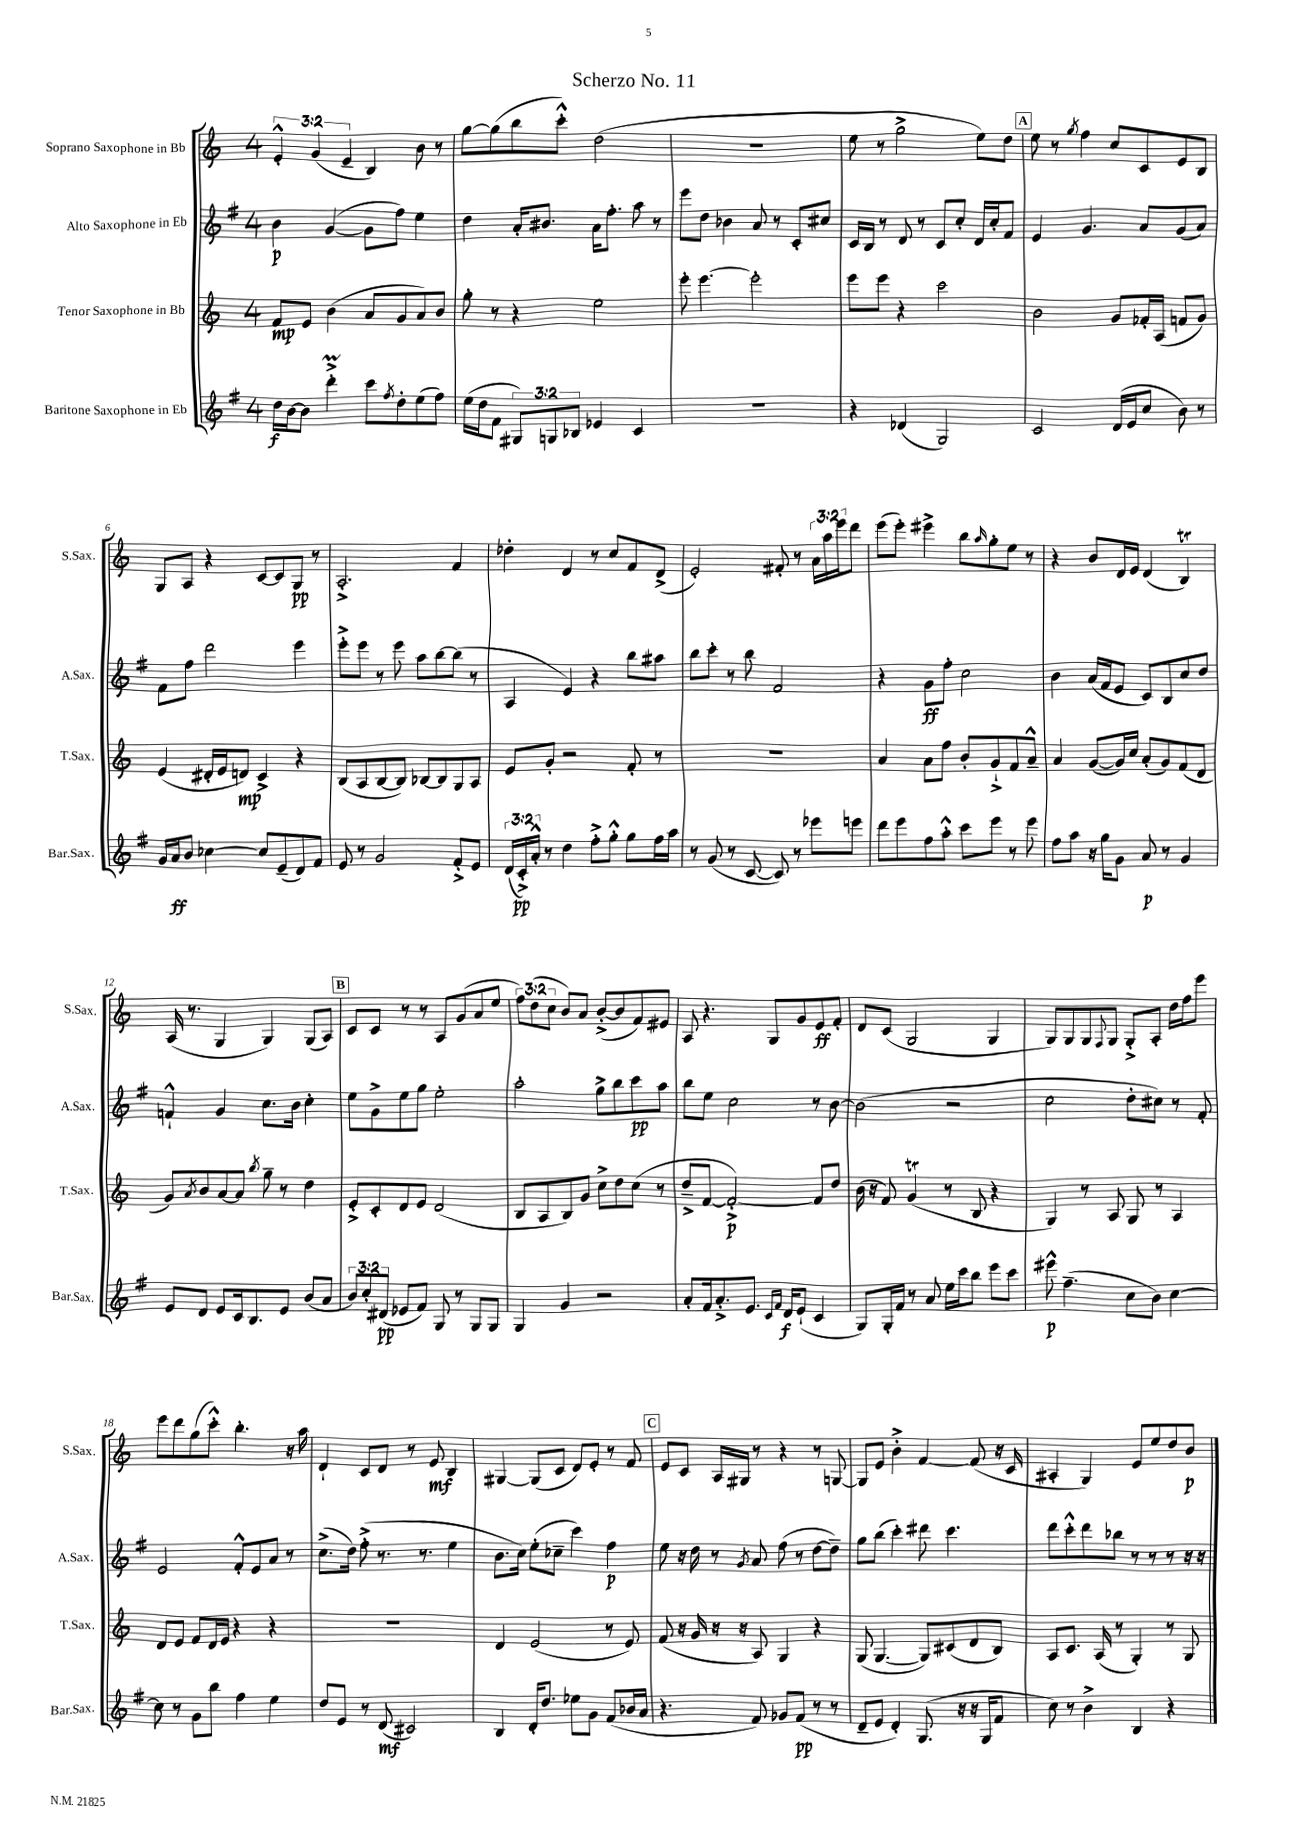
\header { title = "Scherzo No. 11" }
<<
\new StaffGroup <<
\new Staff = "s0" \with { instrumentName = "Soprano Saxophone in Bb" shortInstrumentName = "S.Sax." } {
    \clef treble \key c \major \once \override Staff.TimeSignature.style = #'single-digit \time 4/4 \override Staff.TupletNumber.text = #tuplet-number::calc-fraction-text
    \tuplet 3/2 { e'4-.-^ g'4( e'4-- } b4) b'8 r8 |
    g''8~ g''8( b''8 c'''8-.-^) d''2( |
    R1 |
    e''8 r8 g''2-> e''8) d''8 |
    \mark \markup { \box "A" } e''8 r8 \acciaccatura { g''8 } f''4 c''8 c'8 e'8 b8 |
    g8 a8 r4 c'8~ c'8 g8\pp r8 |
    a2.-.-> f'4 |
    des''4-. d'4 r8 c''8 f'8 d'8->( |
    e'2-.) fis'8-. r8 \tuplet 3/2 { a'16 a''16 e'''16 } d'''8 |
    e'''8( e'''8-.) eis'''4-> b''8 \grace { a''16 } g''8-. e''8 r8 |
    r4 b'8 d'16 e'16 d'4( b4\trill) |
    a16( r8. g4 g4) g8( a8) |
    \mark \markup { \box "B" } c'8 c'8 r8 r8 a8 g'8( a'8 e''8 |
    \tuplet 3/2 { f''8) d''8( c''8 } b'8) a'8 b'8~-.->( b'8 f'8) eis'8 |
    a8 r4. g8 g'8 e'8\ff f'8-. |
    d'8 c'8( g2 g4 |
    g8) g8 g8 \appoggiatura { f8 } g8 g8-.-> a8-. d''16 f''16 e'''8 |
    e'''8 d'''8 g''8( c'''8-.-^) b''4.-. r16 a''16 |
    d'4-! c'8 d'8 r8 e'8\mf b4 |
    gis4~ gis8( c'8 d'8) e'8-. r8 f'8 |
    \mark \markup { \box "C" } e'8 c'8 a16 gis16 r8 r4 r8 g8~ |
    g8 e'8 b'4-.-> f'4~ f'8( r16 c'16 |
    ais4-. g4) e'8 e''8 d''8 b'8\p \bar "|." |
}
\new Staff = "s1" \with { instrumentName = "Alto Saxophone in Eb" shortInstrumentName = "A.Sax." } {
    \clef treble \key g \major \once \override Staff.TimeSignature.style = #'single-digit \time 4/4
    b'4\p g'4~( g'8 fis''8) e''4 |
    d''4 a'16-. bis'8. a'16 fis''8.-. a''8 r8 |
    e'''8 d''8 bes'4 a'8 r8 c'8-. cis''8 |
    c'16 b16 r8 d'8 r8 c'8 c''8-. d'16 c''16-. fis'8 |
    \mark \markup { \box "A" } e'4 g'4. a'8 g'8( a'8) |
    fis'8 fis''8 d'''2 e'''4 |
    e'''8-.-> e'''8 r8 e'''8 a''8 b''8~ b''8( r8 |
    a4 e'4) r4 b''8 ais''8 |
    b''8 c'''8-. r8 b''8 fis'2 |
    r4 g'8\ff fis''8-. c''2 |
    b'4 a'16( fis'16 e'8 c'8) b8 c''8 d''8 |
    f'4-!-^ g'4 c''8. b'16 c''4-. |
    \mark \markup { \box "B" } e''8 g'8-> e''8 g''8 e''2-. |
    a''2-. g''8-> b''8 c'''8\pp a''8 |
    b''8 e''8 c''2 r8 b'8~ |
    b'2( r2 |
    c''2 d''8-. cis''8) r8 fis'8-. |
    e'2 fis'8-.-^ e'8 a'8 r8 |
    c''8.->( d''16) fis''8-.->( r8. r8. e''4 |
    b'8. c''16) e''8-.( ces''8-- c'''4) fis''4\p |
    \mark \markup { \box "C" } e''8 r16 d''16 r8 \acciaccatura { g'8 } a'8 fis''8( r8 d''8~ d''8--) |
    g''8 b''8( c'''4-.) dis'''8 c'''4. |
    d'''8 c'''8-.-^ d'''8 bes''8 r8 r8 r8 r16 r16 \bar "|." |
}
\new Staff = "s2" \with { instrumentName = "Tenor Saxophone in Bb" shortInstrumentName = "T.Sax." } {
    \clef treble \key c \major \once \override Staff.TimeSignature.style = #'single-digit \time 4/4
    f'8\mp e'8 b'4( a'8 g'8 a'8) b'8 |
    g''8-. r8 r4 e''2 |
    e'''8-. e'''4.~ e'''2-. |
    e'''8 e'''8 r4 c'''2 |
    \mark \markup { \box "A" } b'2 g'8 fes'16-. a16( f'8 g'8) |
    e'4( dis'16-. e'16 d'8\mp) c'4-> r4 |
    b8( a8 b8~ b8) bes8~ bes8 g8 a8 |
    e'8 g'8-. r2 f'8-. r8 |
    R1 |
    a'4 a'8 f''8 b'8-. g'8-!-> f'8 a'8---^ |
    a'4 g'8~( g'16) c''16 a'8-.( g'8) f'8( d'8 |
    g'8) \acciaccatura { a'8 } b'8 a'8~ a'8 \acciaccatura { b''8 } g''8-- r8 d''4 |
    \mark \markup { \box "B" } e'8-.-> c'8-. d'8 e'8 d'2( |
    b8 a8 b8) g'8 c''8-> d''8 c''8( r8 |
    d''8---> f'8~ f'2~-.->\p) f'8 d''8 |
    b'16( r16 f'8) g'4\trill( r8 b8 r4 |
    g4) r8 a8 g8 r8 a4 |
    d'8 e'8 f'8 d'16 e'16 r4 r4 |
    R1 |
    d'4 e'2( r8 e'8) |
    \mark \markup { \box "C" } f'8( r16 g'16 r16 r16 a8) g4 r4 |
    g8( g4.~ g8) cis'8( d'8 b8) |
    a8 c'8. a16( r8 g4-.) r8 g8 \bar "|." |
}
\new Staff = "s3" \with { instrumentName = "Baritone Saxophone in Eb" shortInstrumentName = "Bar.Sax." } {
    \clef treble \key g \major \once \override Staff.TimeSignature.style = #'single-digit \time 4/4 \override Staff.TupletNumber.text = #tuplet-number::calc-fraction-text
    d''16\f b'16~ b'8 d'''4-.->\prall c'''8 \acciaccatura { fis''8 } d''8-. e''8( fis''8) |
    e''16( d''16 fis'8 \tuplet 3/2 { gis8) g8 bes8 } ees'4 c'4 |
    R1 |
    r4 des'4( g2) |
    \mark \markup { \box "A" } c'2 d'16( e'16 c''8 b'8) r8 |
    g'16 a'16\ff b'8 ces''4~ ces''8 e'8--( d'8) fis'8 |
    e'8 r8 g'2 fis'8-.-> e'8 |
    \tuplet 3/2 { d'16( c'16-.->\pp) a'16-.-^ } r8 d''4 fis''8-.-> g''8-.-^ g''8 fis''16 a''16 |
    r8 g'8( r8 c'8~ c'8) r8 ees'''8 e'''8 |
    d'''8 e'''8 fis''8 a''8-.-^ c'''8 e'''8 r8 e'''8 |
    fis''8 a''8 r16 g''16 g'8 a'8\p r8 g'4 |
    e'8 d'8 e'8 c'16 b8. e'8 b'8( a'8 |
    \mark \markup { \box "B" } \tuplet 3/2 { b'8) c''8-. dis'8\pp( } ees'8 fis'8) g8 r8 g8 g8 |
    g4 g'4 r2 |
    a'8-. fis'16 a'8.-.-> e'8. \grace { c'16 fis'16 } d'16\f e'8-!( c'4 |
    g8) g16-. fis'16 r8 a'8 e''16 c'''16 b''8 e'''8 c'''8 |
    eis'''8-^\p fis''4.--( c''8 b'8) c''4~ |
    c''8 r8 g'8 b''8 fis''4 e''4 |
    d''8 e'8 r8 d'8\mf( cis'2) |
    b4 d'16-. d''8. ees''8 g'8 fis'8( bes'16 a'16 |
    \mark \markup { \box "C" } r4. fis'8) ges'8 fis'8\pp( r8 r8 |
    d'8-- e'8 d'4-.) g8.( r16 r16 g16 fis'8 |
    c''8) r8 b'4-> b4 r4 \bar "|." |
}
>>
>>
